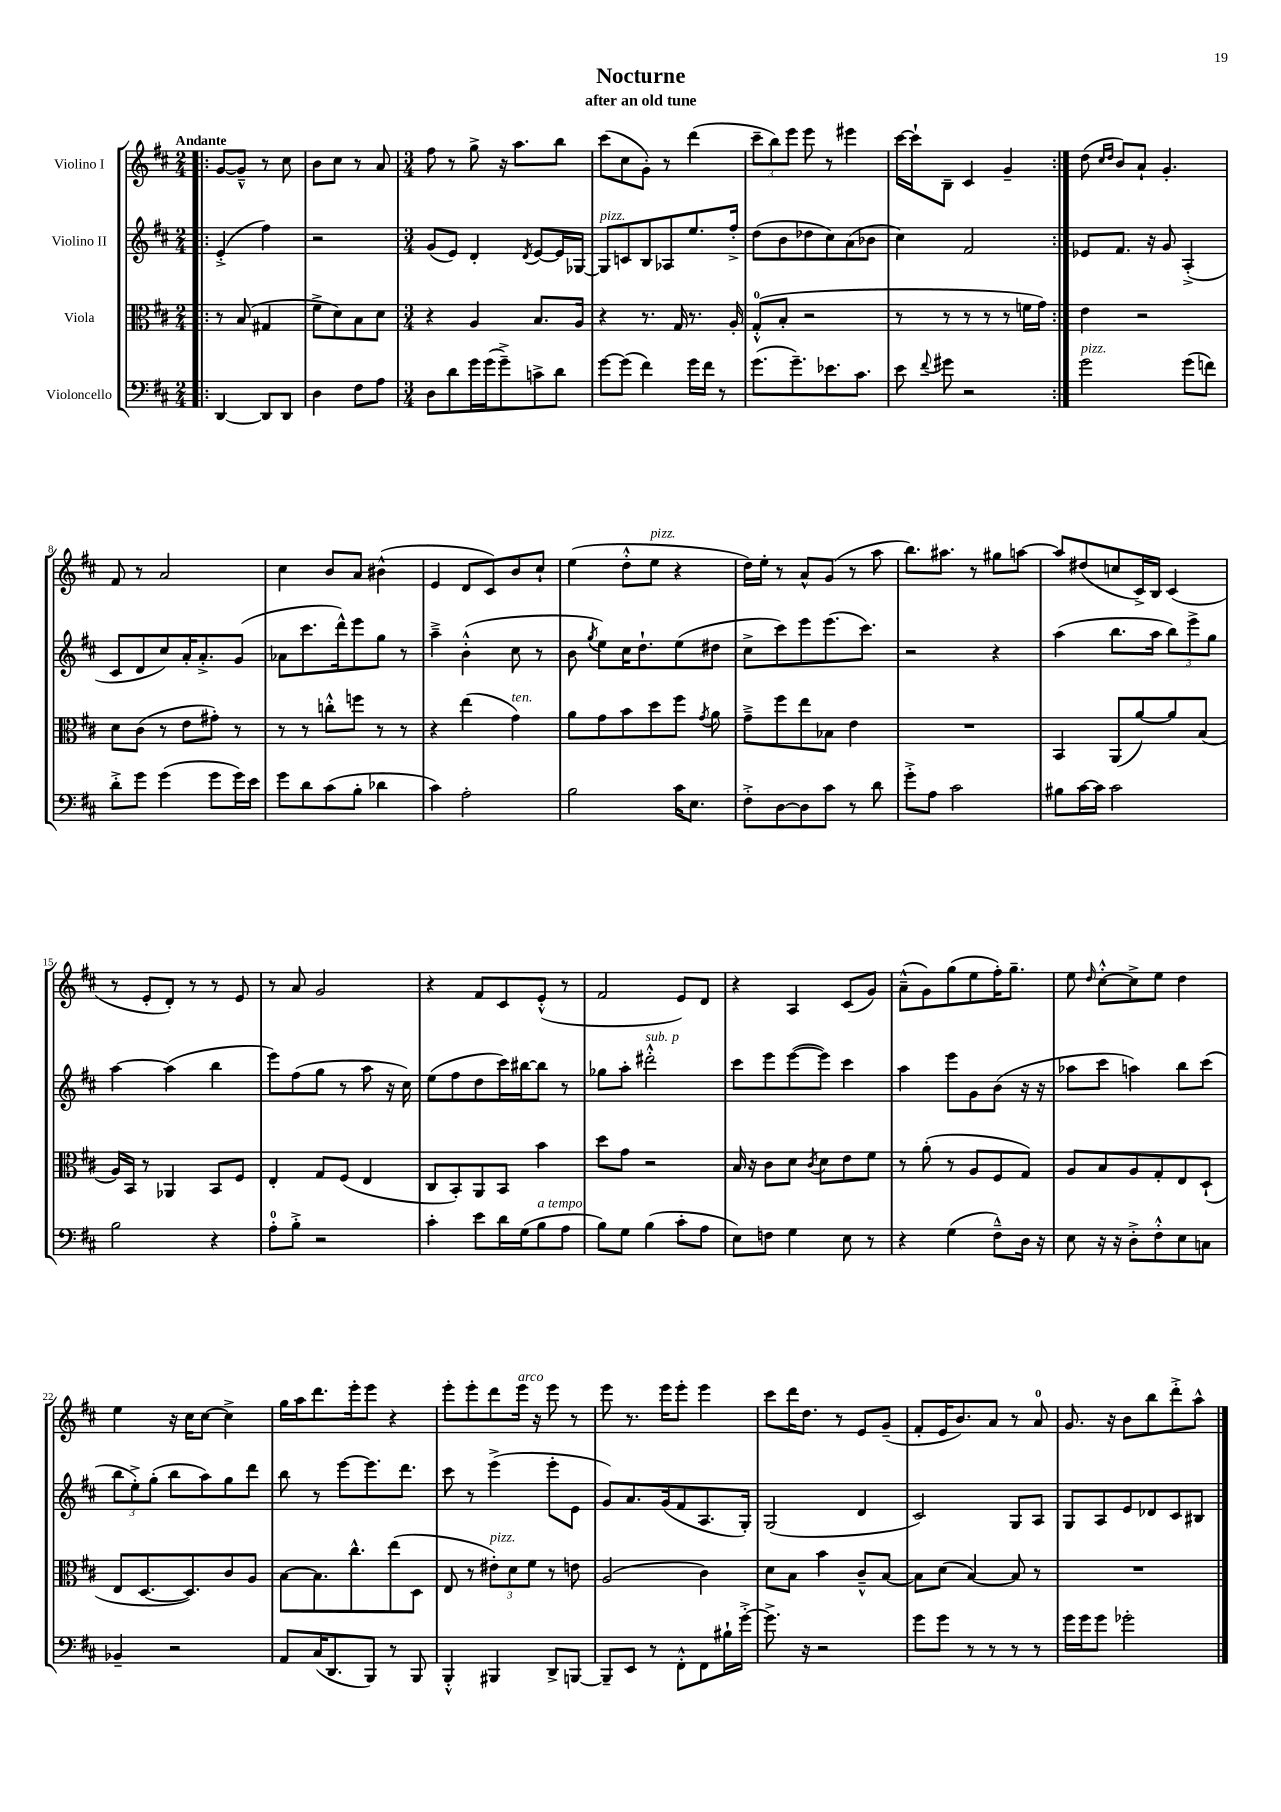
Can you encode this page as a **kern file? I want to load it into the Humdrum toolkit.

**kern	**kern	**kern	**kern
*staff4	*staff3	*staff2	*staff1
*clefF4	*clefC3	*clefG2	*clefG2
*k[f#c#]	*k[f#c#]	*k[f#c#]	*k[f#c#]
*M2/4	*M2/4	*M2/4	*M2/4
=!|:	=!|:	=!|:	=!|:
[4DD	8r	(4e'^	[8g
.	(8B	.	8g~^^]
8DD]	4G#	4ff#)	8r
8DD	.	.	8cc#
=	=	=	=
4D	8f#^	2r	8b
.	8d)	.	8cc#
8F#	8B	.	8r
8A	8d	.	8a
=	=	=	=
*M3/4	*M3/4	*M3/4	*M3/4
8D	4r	(8g	8ff#
8d	.	8e)	8r
16g	4A	4d'	8gg^
(16g	.	.	.
8g~^)	.	.	16r
.	.	.	8.aa
.	.	8qd	.
8c^	8.B	[8e	.
8d	.	16e]	8bb
.	16A	[16G-	.
=	=	=	=
[8g	4r	8G-]	(8ccc#
(8g]	.	8c	8cc#
4f#)	8.r	8B	8g')
.	.	8A-	8r
.	16G	.	.
16g	8.r	8.ee	(4ddd
16f#	.	.	.
8r	.	.	.
.	16A'	16ff#'^	.
=	=	=	=
(8.g	(8G'^^	(8dd	12ccc#~
.	.	.	12bb)
.	8B'	8b	.
.	.	.	12eee
8.g~)	.	.	.
.	2r	8dd-	8eee
8.e-	.	8cc#)	8r
.	.	(8a	4eee#
8.c#	.	.	.
.	.	8b-	.
=	=	=	=
8e	8r	4cc#)	[16ccc#
.	.	.	16ccc#`]
8qqf#	.	.	.
8g#	8r	.	8B~
2r	8r	2f#	4c#
.	8r	.	.
.	8r	.	4g~
.	16f	.	.
.	16g)	.	.
=:|!	=:|!	=:|!	=:|!
2g	4e	8e-	(8dd
.	.	.	16qqcc#
.	.	.	16qqdd
.	.	8.f#	8b)
.	2r	.	8a`
.	.	16r	.
.	.	8g	4.g'
(8g	.	(4A'^	.
8f)	.	.	.
=	=	=	=
8d'^	8d	8c#	8f#
8g	(8c#	8d	8r
(4g	8r	8cc#)	2a
.	8e	16a'	.
.	.	8.a'^	.
8g	8g#')	.	.
16g)	8r	(8g	.
16e	.	.	.
=	=	=	=
8g	8r	8a-	4cc#
8d	8r	8.ccc#	.
(8c#	8cc'^^	.	8b
.	.	16ddd^^)	.
8B'	8ff	8eee	8a
4d-	8r	8gg	(4b#^^
.	8r	8r	.
=	=	=	=
4c#)	4r	4aa~^	4e
2A'	(4ee	(4b'^^	8d
.	.	.	8c#)
.	4g)	8cc#	8b
.	.	8r	8cc#`
=	=	=	=
2B	8a	8b	(4ee
.	.	8qgg	.
.	8g	8ee)	.
.	8b	16cc#	8dd'^^
.	.	8.dd`	.
.	8dd	.	8ee
16c#	8ff#	(8ee	4r
8.E	.	.	.
.	8qg	.	.
.	8a	8dd#	.
=	=	=	=
8F#'^	8g~^	8cc#^	16dd)
.	.	.	16ee'
[8D	8ff#	8ccc#)	8r
8D]	8ee	8eee	8a^^
8c#	8B-	(8.eee	(8g
8r	4e	.	8r
.	.	8.ccc#)	.
8d	.	.	8aa
=	=	=	=
8g'^	2.r	2r	8.bb)
8A	.	.	.
.	.	.	8.aa#
2c#	.	.	.
.	.	.	8r
.	.	4r	8gg#
.	.	.	[8aa
=	=	=	=
8B#	4BB	(4aa	8aa]
[16c#	.	.	(8dd#
16c#]	.	.	.
2c#	(8AA	8.bb	8cc
.	[8a)	.	16c#^)
.	.	16aa	16B
.	8a]	12bb)	(4c#
.	.	12eee^	.
.	(8B	.	.
.	.	12gg	.
=	=	=	=
2B	16A)	[4aa	8r
.	16BB	.	.
.	8r	.	8e'
.	4AA-	(4aa]	8d')
.	.	.	8r
4r	8BB	4bb	8r
.	8F#	.	8e
=	=	=	=
8A'	4E'	8eee)	8r
8B'^	.	(8ff#	8a
2r	8G	8gg	2g
.	(8F#	8r	.
.	4E	8aa	.
.	.	16r	.
.	.	16cc#)	.
=	=	=	=
4c#'	8C#	(8ee	4r
.	8BB')	8ff#	.
8e	8AA	8dd	8f#
16d	8BB	16ccc#)	8c#
(16G	.	[16bb#	.
8B	4b	8bb#]	(8e'^^
8A	.	8r	8r
=	=	=	=
8B)	8dd	8gg-	2f#
8G	8g	8aa'	.
(4B	2r	2ddd#'^^	.
8c#'	.	.	8e)
8A	.	.	8d
=	=	=	=
8E)	16B	8ccc#	4r
.	16r	.	.
8F	8c#	8eee	.
4G	8d	([8eee	4A
.	8qc#	.	.
.	8d	8eee])	.
8E	8e	4ccc#	(8c#
8r	8f#	.	8g)
=	=	=	=
4r	8r	4aa	(8a~^^
.	(8a'	.	8g)
(4G	8r	8eee	(8gg
.	8A	8g	8ee
8F#~^^)	8F#	(8b	16ff#')
.	.	.	8.gg~
16D	8G)	16r	.
16r	.	16r	.
=	=	=	=
8E	8A	8aa-	8ee
.	.	.	16qqdd
16r	8B	8ccc#	[8cc#'^^
16r	.	.	.
8D'^	8A	4aa)	8cc#^]
8F#'^^	8G'	.	8ee
8E	8E	8bb	4dd
8C	(8D`	(8ccc#	.
=	=	=	=
4BB-~	8E	12bb	4ee
.	.	12ee'^)	.
.	[8.D	.	.
.	.	(12gg'	.
2r	.	8bb	16r
.	8.D])	.	16cc#
.	.	8aa)	[8cc#
.	8c#	8gg	4cc#^]
.	8A	8ddd	.
=	=	=	=
8AA	[8B	8bb	16gg
.	.	.	16aa
(16C#	8.B]	8r	8.ddd
8.DD	.	.	.
.	.	[8eee	.
.	8.cc#^^	.	16eee'
8BBB)	.	8.eee]	8eee
8r	(8ee	.	4r
.	.	8.ddd	.
8BBB	8D	.	.
=	=	=	=
4BBB'^^	8E	8ccc#	8eee'
.	8r	8r	8eee'
4BBB#	12e#')	(4eee^	8ddd
.	12d	.	.
.	.	.	16eee
.	12f#	.	.
.	.	.	16r
8DD^	8r	8eee'	8eee
[8BBB	8e	8e	8r
=	=	=	=
8BBB~]	(2A	8g)	8eee
8EE	.	8.a	8.r
8r	.	.	.
.	.	(16g	16eee
8FF#'^^	.	8f#	8eee'
8FF#	4c#)	8.A	4eee
16B#`	.	.	.
[16g'^	.	16G')	.
=	=	=	=
8.g^]	8d	(2G	8ccc#
.	8B	.	16ddd
16r	.	.	8.dd
2r	4b	.	.
.	.	.	8r
.	8c#~^^	4d	8e
.	[8B	.	(8g~
=	=	=	=
8g	8B]	2c#)	8f#'
8g	(8d	.	16e
.	.	.	8.b)
8r	[4B)	.	.
8r	.	.	8a
8r	8B]	8G	8r
8r	8r	8A	8a
=	=	=	=
16g	2.r	8G	8.g
16g	.	.	.
8g	.	8A	.
.	.	.	16r
2g-'	.	8e	8b
.	.	8d-	8bb
.	.	8c#	8ddd'^
.	.	8B#	8aa^^
==	==	==	==
*-	*-	*-	*-
